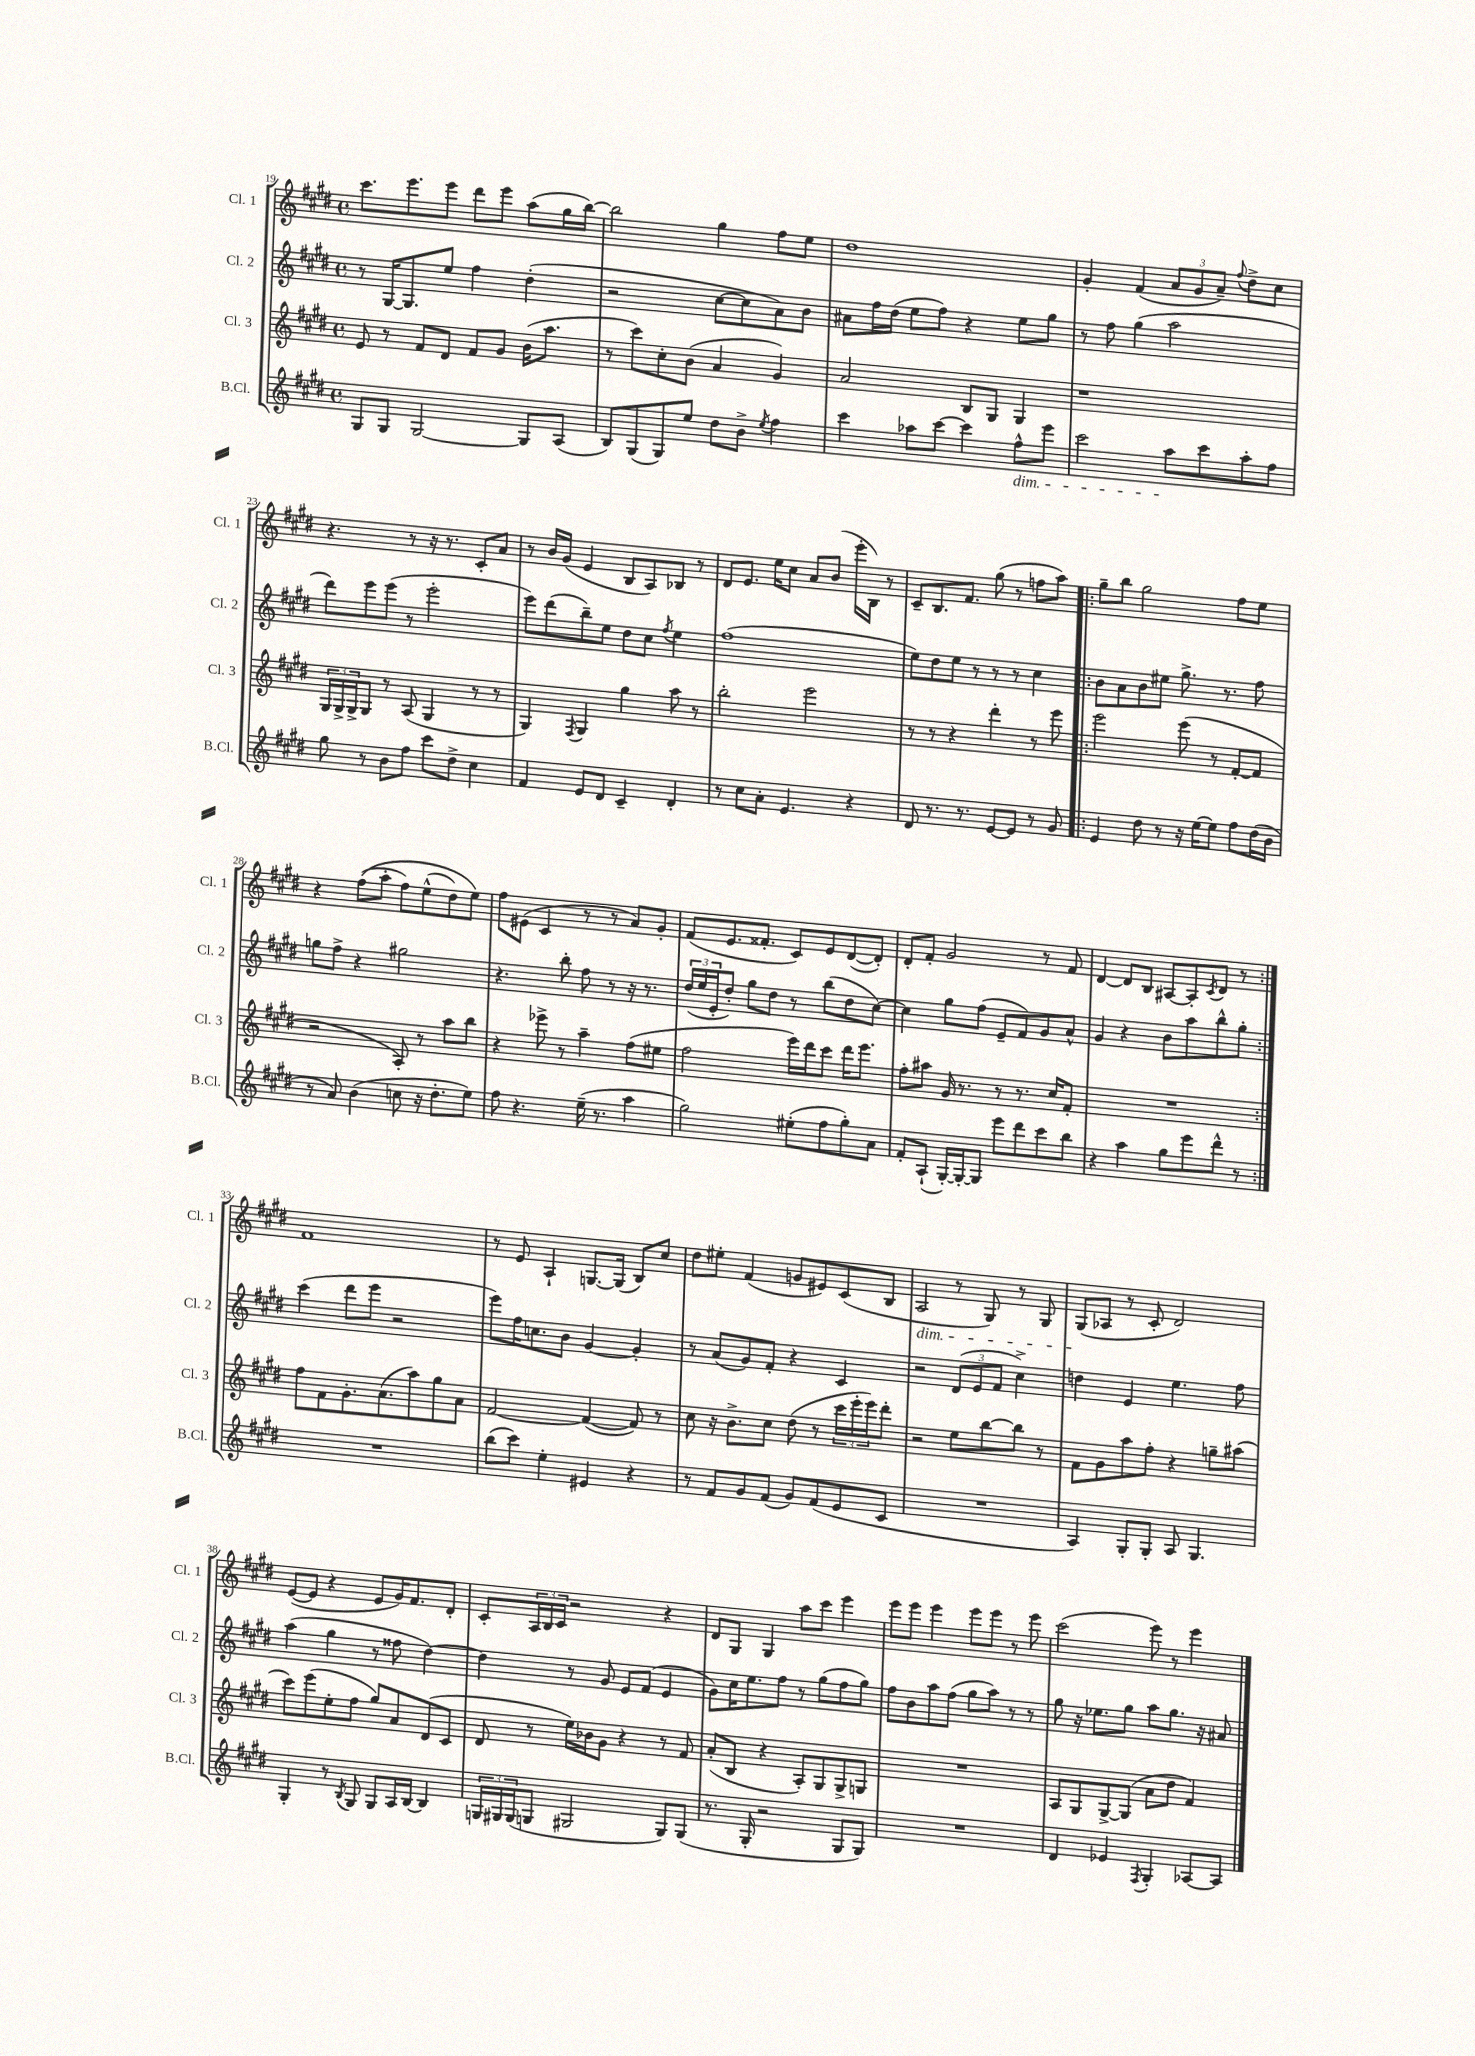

**kern	**kern	**kern	**kern
*staff4	*staff3	*staff2	*staff1
*clefG2	*clefG2	*clefG2	*clefG2
*k[f#c#g#d#]	*k[f#c#g#d#]	*k[f#c#g#d#]	*k[f#c#g#d#]
*M4/4	*M4/4	*M4/4	*M4/4
*met(c)	*met(c)	*met(c)	*met(c)
8G#	8e	8r	8.ccc#
8G#	8r	[16G#	.
.	.	8.G#]	8.eee
[2G#	8f#	.	.
.	8d#	8ee	8eee
.	8f#	4ff#	8ddd#
.	8g#	.	8eee
8G#]	(16b	(4dd#'	(8aa
.	8.aa	.	.
(8A	.	.	16gg#
.	.	.	[16bb)
=	=	=	=
8B)	8r	2r	2bb]
(8G#	8ccc#)	.	.
8G#)	8cc#'	.	.
8ee	(8b	.	.
8dd#	4a	[8cc#	4gg#
8b^	.	8cc#]	.
8qee	.	.	.
4ff#	4g#)	8a)	8ff#
.	.	8b	8ee
=	=	=	=
4ccc#	2a	8a#	1dd#
.	.	16ff#	.
.	.	(16dd#	.
8aa-	.	8ee	.
[8ccc#	.	8ff#)	.
4ccc#]	8B	4r	.
.	8G#	.	.
8ff#^^	4G#	8ee	.
8eee	.	8gg#	.
=	=	=	=
2ccc#	1r	8r	4g#'
.	.	8ff#	.
.	.	(4gg#	(4f#
8aa	.	2aa	12a
.	.	.	12g#
8ccc#	.	.	.
.	.	.	12a~)
.	.	.	8qqff#
8aa'	.	.	8dd#^
8ff#	.	.	8cc#
=	=	=	=
8gg#	24G#	8ddd#)	4.r
.	24G#^	.	.
.	24G#^	.	.
8r	8G#	8eee	.
8b	8r	(8eee	.
8ff#	(8A	8r	8r
8ccc#	4G#	2eee'	16r
.	.	.	8.r
8dd#^	.	.	.
4cc#	8r	.	8c#'
.	8r	.	8a
=	=	=	=
4f#	4G#)	8eee)	8r
.	.	(8ddd#	16b
.	.	.	(16g#
.	8qF#	.	.
8e	4G#	8bb~)	4e
8d#	.	8ee	.
4c#~	4gg#	8dd#	8B
.	.	8cc#	8A)
.	.	8qff#	.
4d#'	8aa	4ee	8B-
.	8r	.	8r
=	=	=	=
8r	2bb'	(1ff#	8d#
8cc#	.	.	8.e
8a'	.	.	.
.	.	.	16ee
4.e	.	.	8cc#
.	2eee	.	8a
.	.	.	(8b
4r	.	.	16eee'
.	.	.	16B)
.	.	.	8r
=	=	=	=
8d#	8r	8ee)	8c#~
8.r	8r	8dd#	8.B
.	4r	8ee	.
8.r	.	.	8.f#
.	.	8r	.
[8e	4ddd#'	8r	(8gg#
8e]	.	8r	8r
8r	8r	4cc#	8ff
8g#	8eee	.	8aa)
=!|:	=!|:	=!|:	=!|:
4e	2eee	8b	8gg#~
.	.	8a	8bb
8dd#	.	8b	2gg#
8r	.	8ee#	.
16r	(8eee	8.gg#^	.
[16ee	.	.	.
8ee]	8r	.	.
.	.	8.r	.
8ff#	[8f#'	.	8ff#
(16dd#	8f#]	8ff#	8ee
16b	.	.	.
=	=	=	=
8r	2r	8gg	4r
8a)	.	8ff#^	.
(4b	.	4r	&((8ff#
.	.	.	8aa'
8cc	8A')	2gg#	8ff#)
16r	8r	.	(8ee^^
8.dd#'	.	.	.
.	8aa	.	8dd#)
8ee)	8bb	.	8ee&)
=	=	=	=
8ff#	4r	4.r	8ff#
4.r	.	.	(8e#
.	8eee-^	.	4c#
.	8r	8bb'	.
(16ee~	4aa~	8ff#	8r
8.r	.	.	.
.	.	8r	8r
4aa	(8ff#	16r	8a)
.	.	8.r	.
.	8ee#	.	8g#'
=	=	=	=
2gg#)	2ff#	(24dd#	(8f#
.	.	24ee	.
.	.	24e'	.
.	.	8dd#')	8.e
.	.	8gg#	.
.	.	.	8.f##'
.	.	8dd#	.
(8ee#'	16eee)	8r	8c#)
.	16ddd#	.	.
8ff#	8ccc#	(8bb	8e
8gg#')	16ddd#	8dd#	([8d#
.	8.eee	.	.
8a	.	[8cc#)	8d#'])
=	=	=	=
8f#'	8ff#'	4cc#]	8d#'
(8A`	8aa#	.	8f#'
[16G#')	16g#	8gg#	2g#
16G#'_	8.r	.	.
8G#]	.	(8ff#	.
8eee	8r	8e~	.
8ddd#	8.r	8f#)	.
8ccc#	.	8g#	8r
.	16cc#	.	.
8bb	8f#'	8a^^	8f#
=	=	=	=
4r	1r	4g#	[4d#
4aa	.	4r	8d#]
.	.	.	8B
8gg#	.	8b	[8A#
8eee	.	8aa	8A#']
.	.	.	8qc#
8ddd#^^	.	8bb^^	8d#
8r	.	8gg#'	8r
=:|!	=:|!	=:|!	=:|!
1r	8ff#	(4ccc#	1f#
.	8f#	.	.
.	8.g#'	8ddd#	.
.	.	8eee	.
.	(8.a	.	.
.	.	2r	.
.	8aa)	.	.
.	8gg#	.	.
.	8a	.	.
=	=	=	=
(8bb	[2f#	8eee)	8r
8ccc#)	.	16ff#	8e
.	.	8.cc	.
4ee'	.	.	4A`
.	.	8b	.
4e#	(4f#_	[4g#	[8.G
.	.	.	(16G]
4r	8f#])	4g#']	8B)
.	8r	.	8cc#
=	=	=	=
8r	8cc#	8r	8dd#
8f#	16r	(8a	8ee#'
.	8.b^	.	.
8g#	.	8g#)	(4f#
(8f#	8cc#	8f#'	.
8g#)	(8dd#	4r	8g
(8f#	8r	.	8e#)
8e	24ccc#	4c#	(8c#
.	24eee'	.	.
.	24eee)	.	.
8c#	8ddd#'	.	8B
=	=	=	=
1r	2r	2r	2A
.	8ee	(12d#	8r
.	.	12e	.
.	[8bb	.	8G#)
.	.	12f#	.
.	8bb]	4cc#^)	8r
.	8r	.	8G#
=	=	=	=
4A)	8f#	4dd	(8G#
.	8g#	.	8A-
8G#'	8aa	4e	8r
8G#'	8ff#'	.	8c#'
8A	4r	4.ee	2d#)
4.G#	.	.	.
.	8gg~	.	.
.	(8aa#	8ff#	.
=	=	=	=
4G#'	8ccc#)	(4aa	([8e
.	(8eee	.	8e]
8r	8ee'	4gg#	4r
8qB	.	.	.
8G#	8ff#	.	.
8G#	8gg#)	8r	8e
16A	8a	8ff##	16g#)
[16B	.	.	8.f#
4B]	(8d#	[4dd#)	.
.	8c#	.	8d#'
=	=	=	=
24G	8d#	4dd#]	8c#'
24G#	.	.	.
(24G#	.	.	.
8G	8r	.	24A
.	.	.	24B
.	.	.	24c#
2G#	16ee)	8r	2r
.	16b-	.	.
.	8g#	8g#	.
.	4r	8e	.
.	.	(8f#	.
8G#)	8r	4e	4r
(8G#	8f#	.	.
=	=	=	=
8.r	(8a'	8g#)	8d#
.	8B	16cc#	8G#
16G#'	.	8.ee	.
2r	4r	.	4G#
.	.	8ff#	.
.	8A')	8r	8aa
.	8G#	(8gg#	8ccc#
8G#	8G#^	8ff#	4eee
8G#)	8G	8gg#)	.
=	=	=	=
1r	1r	8ff#	8eee
.	.	8b	8eee
.	.	8aa	4eee
.	.	(8ff#	.
.	.	8gg#	8eee
.	.	8aa)	8eee
.	.	8r	8r
.	.	8r	8eee
=	=	=	=
4d#	8A	8gg#	(2ccc#
.	8G#	16r	.
.	.	8.ee-	.
4e-	[8G#^	.	.
.	(8G#]	8gg#	.
8qF#	.	.	.
4G#'	8a	8aa	8eee)
.	8dd#	8.gg#	8r
[8A-	4f#)	.	4eee
.	.	16r	.
8A-]	.	8a#	.
==	==	==	==
*-	*-	*-	*-
